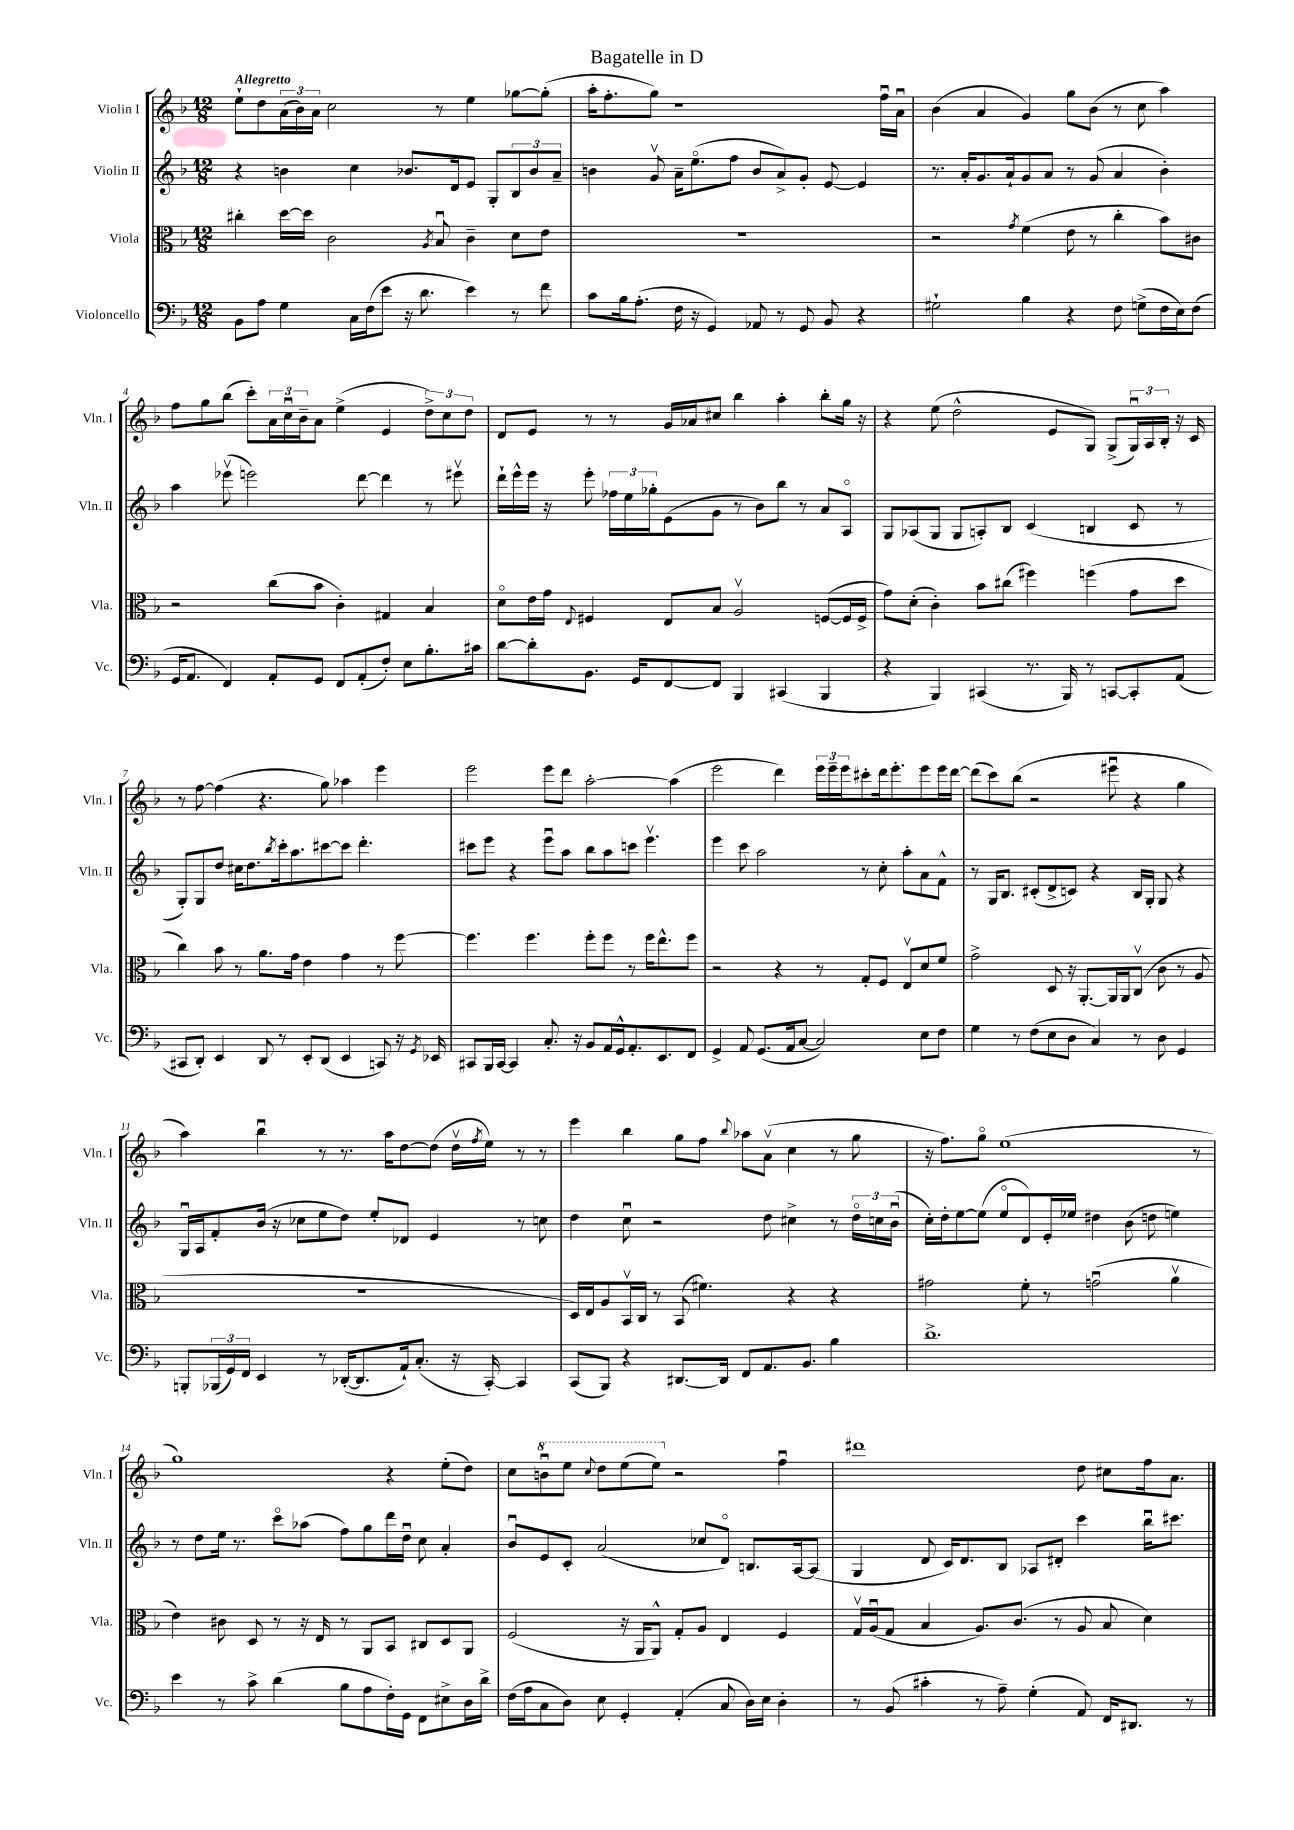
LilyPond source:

\header { title = "Bagatelle in D" }
<<
\new StaffGroup <<
\new Staff = "s0" \with { instrumentName = "Violin I" shortInstrumentName = "Vln. I" } {
    \clef treble \key f \major \numericTimeSignature \time 12/8 \tempo "Allegretto"
    e''8-! d''8 \tuplet 3/2 { a'16( bes'16) a'16 } c''2 r8 e''4 ges''8~ ges''8-.( |
    a''16-. f''8.-. g''8) r1 f''16\downbow a'16\downbow |
    bes'4( a'4 g'4) g''8 bes'8( r8 c''8 a''4) |
    f''8 g''8 bes''8( c'''8-.) \tuplet 3/2 { a'16 c''16\downbow bes'16-- } a'8 e''4->( e'4 \tuplet 3/2 { d''8->) c''8 d''8 } |
    d'8 e'8 r8 r8 g'16 aes'16 cis''8 bes''4 a''4-. bes''8-. g''16 r16 |
    r4 e''8( d''2-^ e'8 g8) g8->( \tuplet 3/2 { g16\downbow) a16 bes16-. } r16 c'16 |
    r8 f''8~ f''4( r4. g''8) aes''4 e'''4 |
    e'''2 e'''8 d'''8 a''2~-. a''4( |
    e'''2 d'''4) \tuplet 3/2 { e'''16 e'''16-- e'''16 } cis'''8-. d'''16 e'''8.-. e'''8 e'''16 d'''16~ |
    d'''8( c'''8) bes''8( r2 eis'''8\downbow r4 g''4 |
    a''4) bes''4\downbow r8 r8. a''16 d''8~ d''8( d''16\upbow \acciaccatura { f''8 } e''16) r8 r8 |
    e'''4 bes''4 g''8 f''8 \appoggiatura { bes''8 } aes''8 a'8\upbow( c''4 r8 g''8 |
    r16 f''8.) g''8\flageolet e''1( r8 |
    g''1) r4 e''8-.( d''8) |
    c''8 \ottava #1 b''8\downbow e'''8 \appoggiatura { c'''8 } d'''8 e'''8( e'''8) \ottava #0 r2 f''4\downbow |
    dis'''1 d''8 cis''8 f''16 a'8. \bar "|." |
}
\new Staff = "s1" \with { instrumentName = "Violin II" shortInstrumentName = "Vln. II" } {
    \clef treble \key f \major \numericTimeSignature \time 12/8
    r4 b'4 c''4 bes'8. d'16 e'8 g8-. \tuplet 3/2 { bes8 bes'8 a'8-- } |
    b'4 g'8\upbow a'16-- e''8.\flageolet( f''8 b'8 a'8->) g'8-. e'8~ e'4 |
    r8. a'16-. g'8. a'16-! g'8 a'8 r8 g'8( a'4 bes'4-.) |
    a''4 ees'''8\upbow( e'''2) d'''8~ d'''4 r8 eis'''8\upbow |
    d'''16-! e'''16-^ e'''16 r16 e'''8-. \tuplet 3/2 { fes''16 e''16 ges''16-. } e'8( g'8 r8 bes'8) bes''8 r8 a'8 a8\flageolet |
    g8 aes8( g8 g8 a8-.) bes8 c'4( b4 c'8 r8 |
    g8-.) g8 d''8 cis''16 d''8. \acciaccatura { bes''8 } c'''16-. a''8. cis'''8~ cis'''8 d'''4.-. |
    cis'''8 e'''8 r4 e'''8\downbow a''8 bes''8 a''8 c'''8 e'''4.\upbow |
    e'''4 c'''8 a''2 r8 c''8-. a''8-. a'8 f'8-^ |
    r8 g16 bes8. cis'8-.( d'8-> c'8) r4 bes16 g16-. g8 r4 |
    g16\downbow a16 f'8-. bes'16( r16 ces''8 e''8 d''8) e''8-. des'8 e'4 r8 c''8 |
    d''4 c''8\downbow r2 d''8 cis''4-> r8 \tuplet 3/2 { d''16\flageolet c''16 bes'16\downbow( } |
    c''16-.) d''16-. e''8~ e''8( e''8\flageolet d'8) e'16-. ees''16 dis''4 bes'8( d''8 e''4) |
    r8 d''8 e''16 r8. c'''8\flageolet aes''8( f''8) g''8 d'''16 d''16\downbow c''8 a'4-. |
    bes'8\downbow e'8 c'8-. a'2( ces''8 d'8\flageolet) b8. a16~ a8( |
    g4 d'8 c'16) d'8. bes8 aes8 dis'8-. c'''4 bes''16\downbow cis'''8. \bar "|." |
}
\new Staff = "s2" \with { instrumentName = "Viola" shortInstrumentName = "Vla." } {
    \clef alto \key f \major \numericTimeSignature \time 12/8
    cis''4-. d''16~ d''16 c'2 \acciaccatura { a8 } bes8\downbow c'4-- d'8 e'8 |
    R1. |
    r2 \acciaccatura { g'8 } f'4( e'8 r8 c''4-. bes'8) cis'8 |
    r2 c''8( bes'8 c'4-.) gis4 bes4 |
    d'8\flageolet e'16 g'16 \appoggiatura { e8 } fis4 e8 bes8 a2\upbow f8~( f16 f16-> |
    g'8) d'8-.( c'4-.) bes'8 cis''8( fis''4) f''4( g'8 d''8 |
    c''4) bes'8 r8 a'8. g'16 e'4 g'4 r8 f''8~ |
    f''4. f''4. f''8-. f''8 r8 f''16 e''8.-^ f''8 |
    r2 r4 r8 g8-. f8 e8\upbow d'8 f'8 |
    g'2-> d8 r16 a,8.~-. a,16 a,16 c8\upbow( c'8 r8 a8 |
    R1. |
    d16) e16 a8 bes,16\upbow c16 r8 bes,8( fis'4.) r4 r4 |
    gis'2 f'8-. r8 g'2\downbow( a'4\upbow |
    e'4) cis'8 d8 r8 r16 e16 r8 a,8 bes,8 cis8 d8 a,8 |
    f2( r16 a,16 a,8-^) g8-. a8 e4 f4 |
    g16\upbow a16\downbow( g8 bes4 a8.) c'8.( r8 a8 bes8 d'4) \bar "|." |
}
\new Staff = "s3" \with { instrumentName = "Violoncello" shortInstrumentName = "Vc." } {
    \clef bass \key f \major \numericTimeSignature \time 12/8
    bes,8 a8 g4 c16 f16( e'8 r16 d'8. e'4) r8 f'8 |
    c'8 bes16 a8.-.( f16 r16 g,4) aes,8 r8 g,8 bes,8 r4 |
    gis2-! bes4 r4 f8 g8->( f16 e16) f8( |
    g,16 a,8. f,4) a,8-. g,8 f,8 a,8-.( f8-.) e8 bes8.-. cis'16 |
    d'8~ d'8-. bes,8. g,16 f,8~ f,8 bes,,4 cis,4( bes,,4 |
    r4 bes,,4) cis,4( r8. bes,,16) r8 c,8~ c,8-. a,8( |
    cis,8 d,8-.) e,4 d,8 r8 e,8-. d,8( e,4 c,8) r16 \acciaccatura { g,8 } ees,16 |
    cis,8 bes,,16 cis,16~ cis,4 c8.-. r16 bes,8 a,16 g,16-^ a,8.-. e,8. f,8 |
    g,4-> a,8 g,8.( a,16 c8~ c2) e8 f8 |
    g4 r8 f8( e8 d8 c4) r8 d8 g,4 |
    b,,8-. \tuplet 3/2 { bes,,16( g,16) f,16 } e,4 r8 des,16~-.( des,8. a,16-!) c8.-.( r16 c,16~-.) c,4 |
    c,8( bes,,8) r4 dis,8.~ dis,16 f,8 a,8. bes,8. bes4 |
    d'1.-> |
    e'4 r8 c'8-> d'4( bes8 a8 f16-.) g,16 f,8 eis8-> d16 d'16-> |
    f16( a16 c8 d8) e8 g,4-. a,4-.( c8 d16) e16 d4-. |
    r8 bes,8( cis'4-. r8 a8--) g4-.( a,8) f,16 dis,8. r8 \bar "|." |
}
>>
>>
